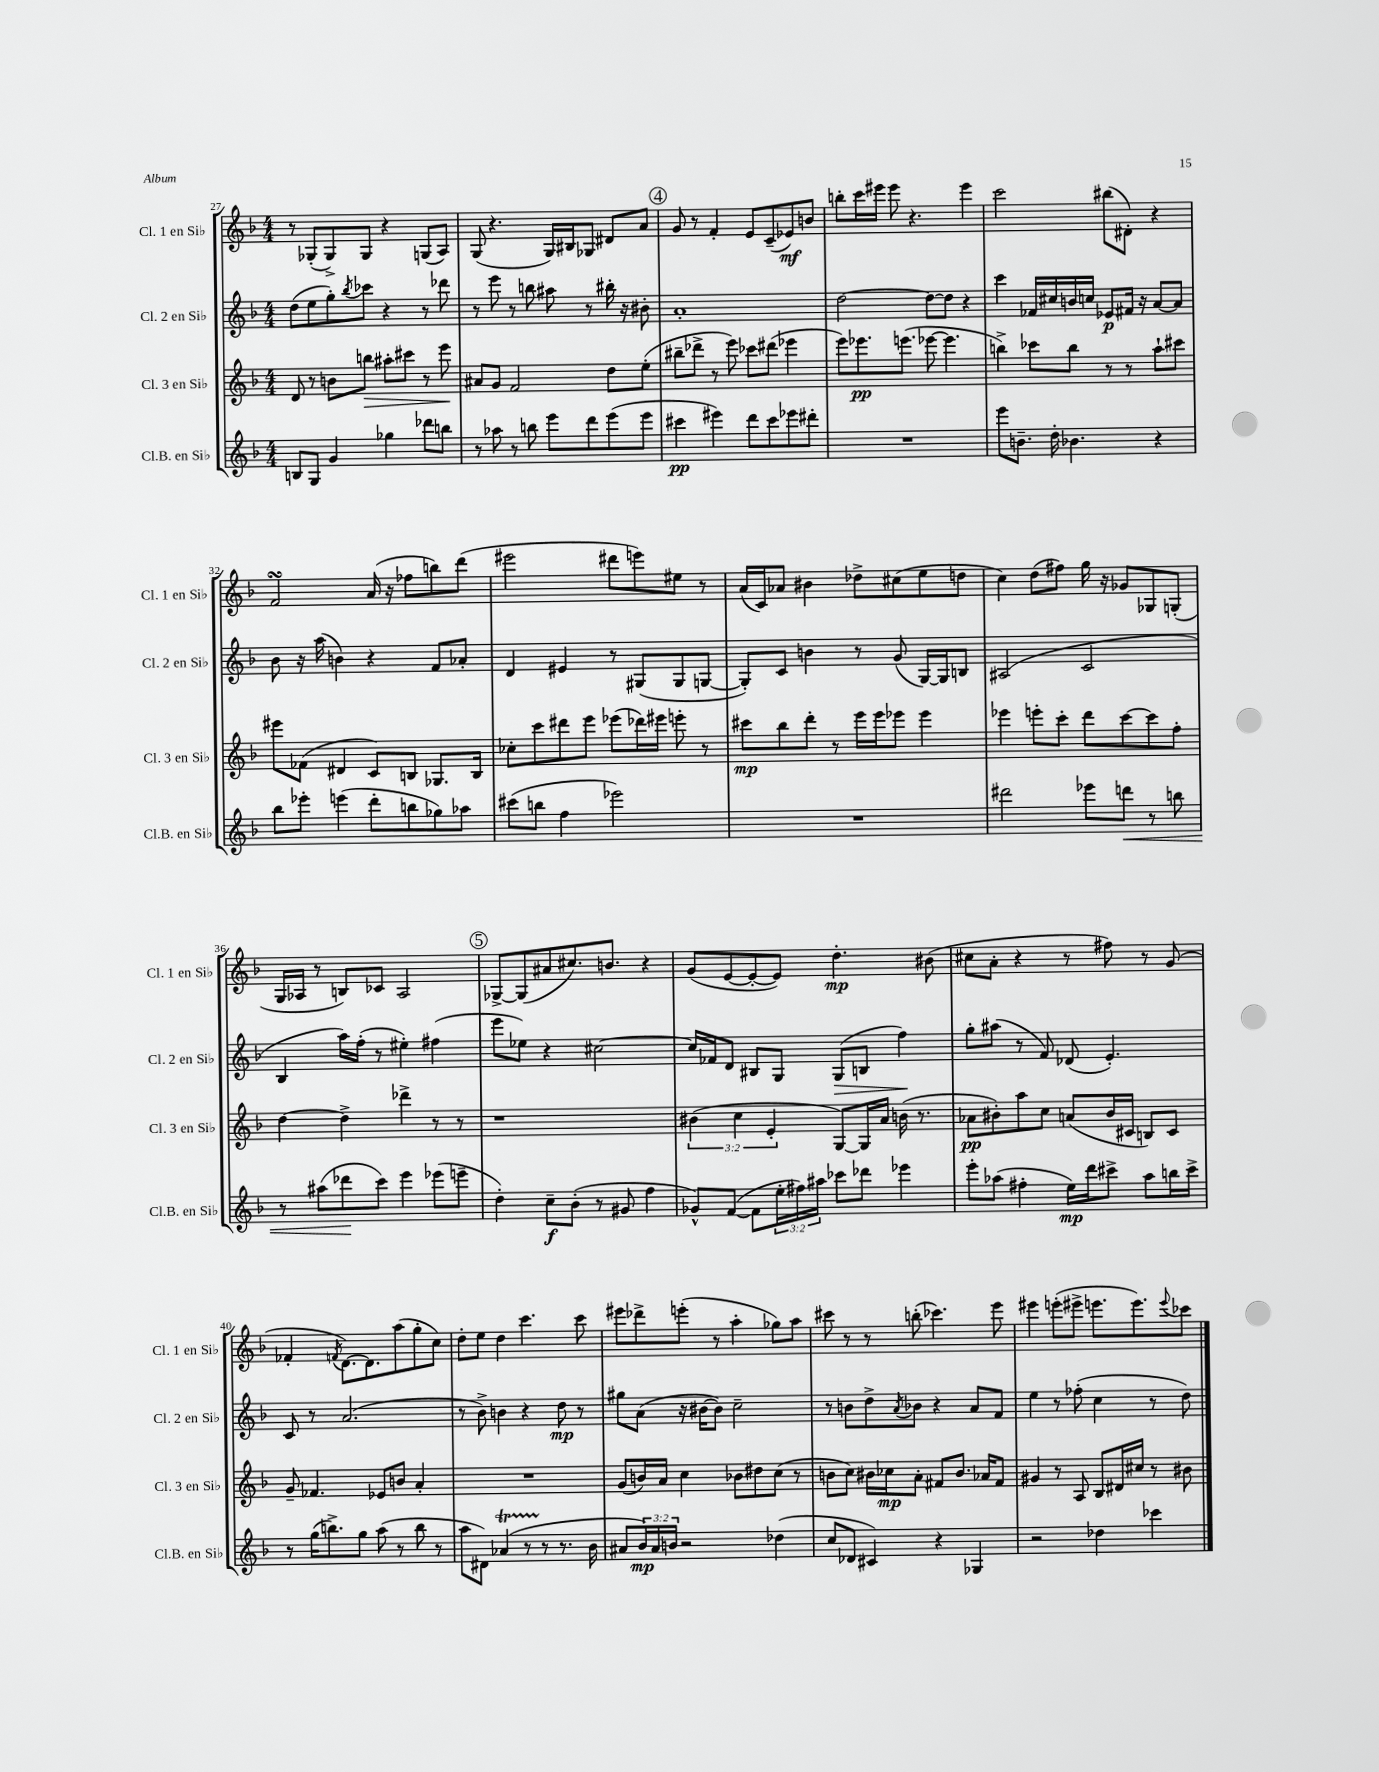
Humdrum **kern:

**kern	**kern	**kern	**kern
*staff4	*staff3	*staff2	*staff1
*clefG2	*clefG2	*clefG2	*clefG2
*k[b-]	*k[b-]	*k[b-]	*k[b-]
*M4/4	*M4/4	*M4/4	*M4/4
8B	8d	(8dd	8r
8G	8r	8ee	(8G-'
4g	8b	8gg')	8G-^)
.	.	8qbb-	.
.	8bb	8ccc-	8G-
4gg-	8aa#'	4r	4r
.	8ccc#	.	.
8ddd-	8r	8r	(8G
8bb	8eee	8ddd-	8A)
=	=	=	=
8r	8a#	8r	(8G
8aa-	8g	8eee	4.r
8r	2f	8r	.
8bb	.	8bb	.
8eee	.	8aa#	16G)
.	.	.	16B#
8ddd	.	8r	8G-
(8eee	8dd	16bb#'	8d#
.	.	16r	.
8eee	(8ee'	8b#'	8a
=	=	=	=
4ccc#	8bb#~	1a'	8g
.	8ddd-^	.	8r
4eee#)	8r	.	4f'
.	8eee)	.	.
8ddd	8ccc-	.	8e
8ccc#	(8ddd#	.	(8c~
8eee-	4eee-	.	8e-)
8ddd#'	.	.	8b
=	=	=	=
1r	8eee)	[2dd	8bb'
.	8.eee-	.	16ccc
.	.	.	16eee#
.	.	.	8eee#
.	(8.eee	.	.
.	.	.	4.r
.	[8eee-	8dd_	.
.	4.eee-]	8dd]	.
.	.	4r	4eee#
=	=	=	=
8eee	4bb^)	4ccc	2ccc
8.b~	.	.	.
.	8ccc-	16f-	.
16dd'	.	16cc#	.
4.b-	8bb	16b	.
.	.	16cc	.
.	8r	8e-	(8bb#
.	8r	16f#	8d#')
.	.	16r	.
4r	8aa`	[8a	4r
.	8ccc#	8a]	.
=	=	=	=
8bb-	8eee#	8b-	2f
8eee-'	(8f-	16r	.
.	.	(16aa	.
(4eee	4d#	4b)	.
8ddd'	8c)	4r	(16a
.	.	.	16r
8bb	8B	.	8ff-
8gg-)	8.G-	8f	8bb)
8aa-	.	8a-'	(8ddd
.	16B	.	.
=	=	=	=
(8ccc#	8cc-'	4d	2eee#
8bb	8ccc	.	.
4ff	8ddd#	4e#	.
.	8eee	.	.
2eee-)	(8eee-	8r	8ddd#
.	16ddd-)	(8G#	8eee)
.	16eee#	.	.
.	8eee'	8G#	8ee#
.	8r	[8G	8r
=	=	=	=
1r	8ccc#	8G'])	(16a
.	.	.	16c)
.	8bb-	8c	8a-
.	8ddd'	4b	4b#
.	8r	.	.
.	16eee	8r	8dd-^
.	16eee	.	.
.	8eee-	(8g	(8cc#
.	4eee-	[16G)	8ee
.	.	16G]	.
.	.	8B	8dd
=	=	=	=
2ddd#	4eee-	(2A#	4cc)
.	8eee'	.	(8dd
.	8ccc'	.	8ff#)
8eee-	8ddd	2c	16gg
.	.	.	16r
8ddd	[8ccc	.	8g-
8r	8ccc]	.	8G-
8bb	8ff'	.	(8G'
=	=	=	=
8r	[4dd	4B-	16G
.	.	.	16A-
(8aa#	.	.	8r
8ddd-	4dd^]	16aa)	8B)
.	.	(16ff'	.
8ccc)	.	8r	8c-
4eee	4ddd-^	4ee#')	2A-
(8eee-	8r	(4ff#	.
8eee~	8r	.	.
=	=	=	=
4dd')	1r	8eee	[8G-^
.	.	8ee-)	(8G-]
8cc~	.	4r	8a#
(8b-'	.	.	8.cc#)
8r	.	[2cc#	.
.	.	.	8.b
8g#	.	.	.
4ff	.	.	4r
=	=	=	=
8g-^^)	(6b#	16cc#]	(8g
.	.	16f-	.
([8f	.	8d	[8e
.	6cc	.	.
8f]	.	8B#	8e'_
.	6e'	.	.
24ee'	.	8G	8e])
24ff#)	.	.	.
24aa#	.	.	.
8ccc-	[8G)	(8G	4.dd'
8ddd-	16G]	8B	.
.	16a	.	.
4eee-	(16b	4ff)	.
.	8.r	.	.
.	.	.	(8b#
=	=	=	=
8eee'	8a-	8gg'	8cc#
(8aa-	8b#')	(8aa#	8a'
4ff#'	8aa	8r	4r
.	8cc	8f)	.
16ee)	(8a	(8d-	8r
16ddd	.	.	.
8ccc#^	16b#	4.e')	8ff#)
.	16c#	.	.
8aa-	8B)	.	8r
16bb	8c#	.	(8g
16ccc#^	.	.	.
=	=	=	=
8r	8g~	8c	4f-'
(16gg	4.f-	8r	.
8.bb^)	.	.	.
.	.	.	8qf
.	.	(2.a	[8.d)
8gg	.	.	.
.	.	.	8.d]
(8aa	8e-	.	.
8r	8b	.	(8aa
8bb	4a'	.	8gg'
8r	.	.	8cc)
=	=	=	=
8aa	1r	8r	8dd'
8d#)	.	8b-^)	8ee
(4a-	.	4b	4dd
8r	.	4r	4.ccc
8r	.	.	.
8.r	.	8dd	.
.	.	8r	8ccc
16b-	.	.	.
=	=	=	=
8a#	(8g	8gg#	8eee#
24b-)	16b)	(8a	8ddd-^
24a#	.	.	.
.	16a	.	.
24b	.	.	.
2r	4cc	16r	(8eee'
.	.	[16b#	.
.	.	8b#])	8r
.	8b-	2cc~	4aa'
.	8dd#	.	.
(4dd-	(8cc	.	8gg-)
.	8r	.	8aa
=	=	=	=
8cc	8b	8r	8ccc#
8d-	8cc)	8b	8r
4c#)	16b#	8dd^	8r
.	16cc-	.	.
.	.	8qa	.
.	8a'	8b-	(8bb'
4r	8f#	4r	4.ccc-)
.	8.b#	.	.
4G-	.	8a	.
.	16a-	.	.
.	8f#	8f	8eee
=	=	=	=
2r	4g#	4ee	4eee#
.	8r	8r	(8eee'
.	8A	(8ff-'	8eee#^
4dd-	8B-	4cc	8.eee
.	16d#	.	.
.	16cc#	.	8.eee)
4ccc-	8r	8r	.
.	.	.	8qqeee
.	8b#	8dd)	8ccc-
==	==	==	==
*-	*-	*-	*-
